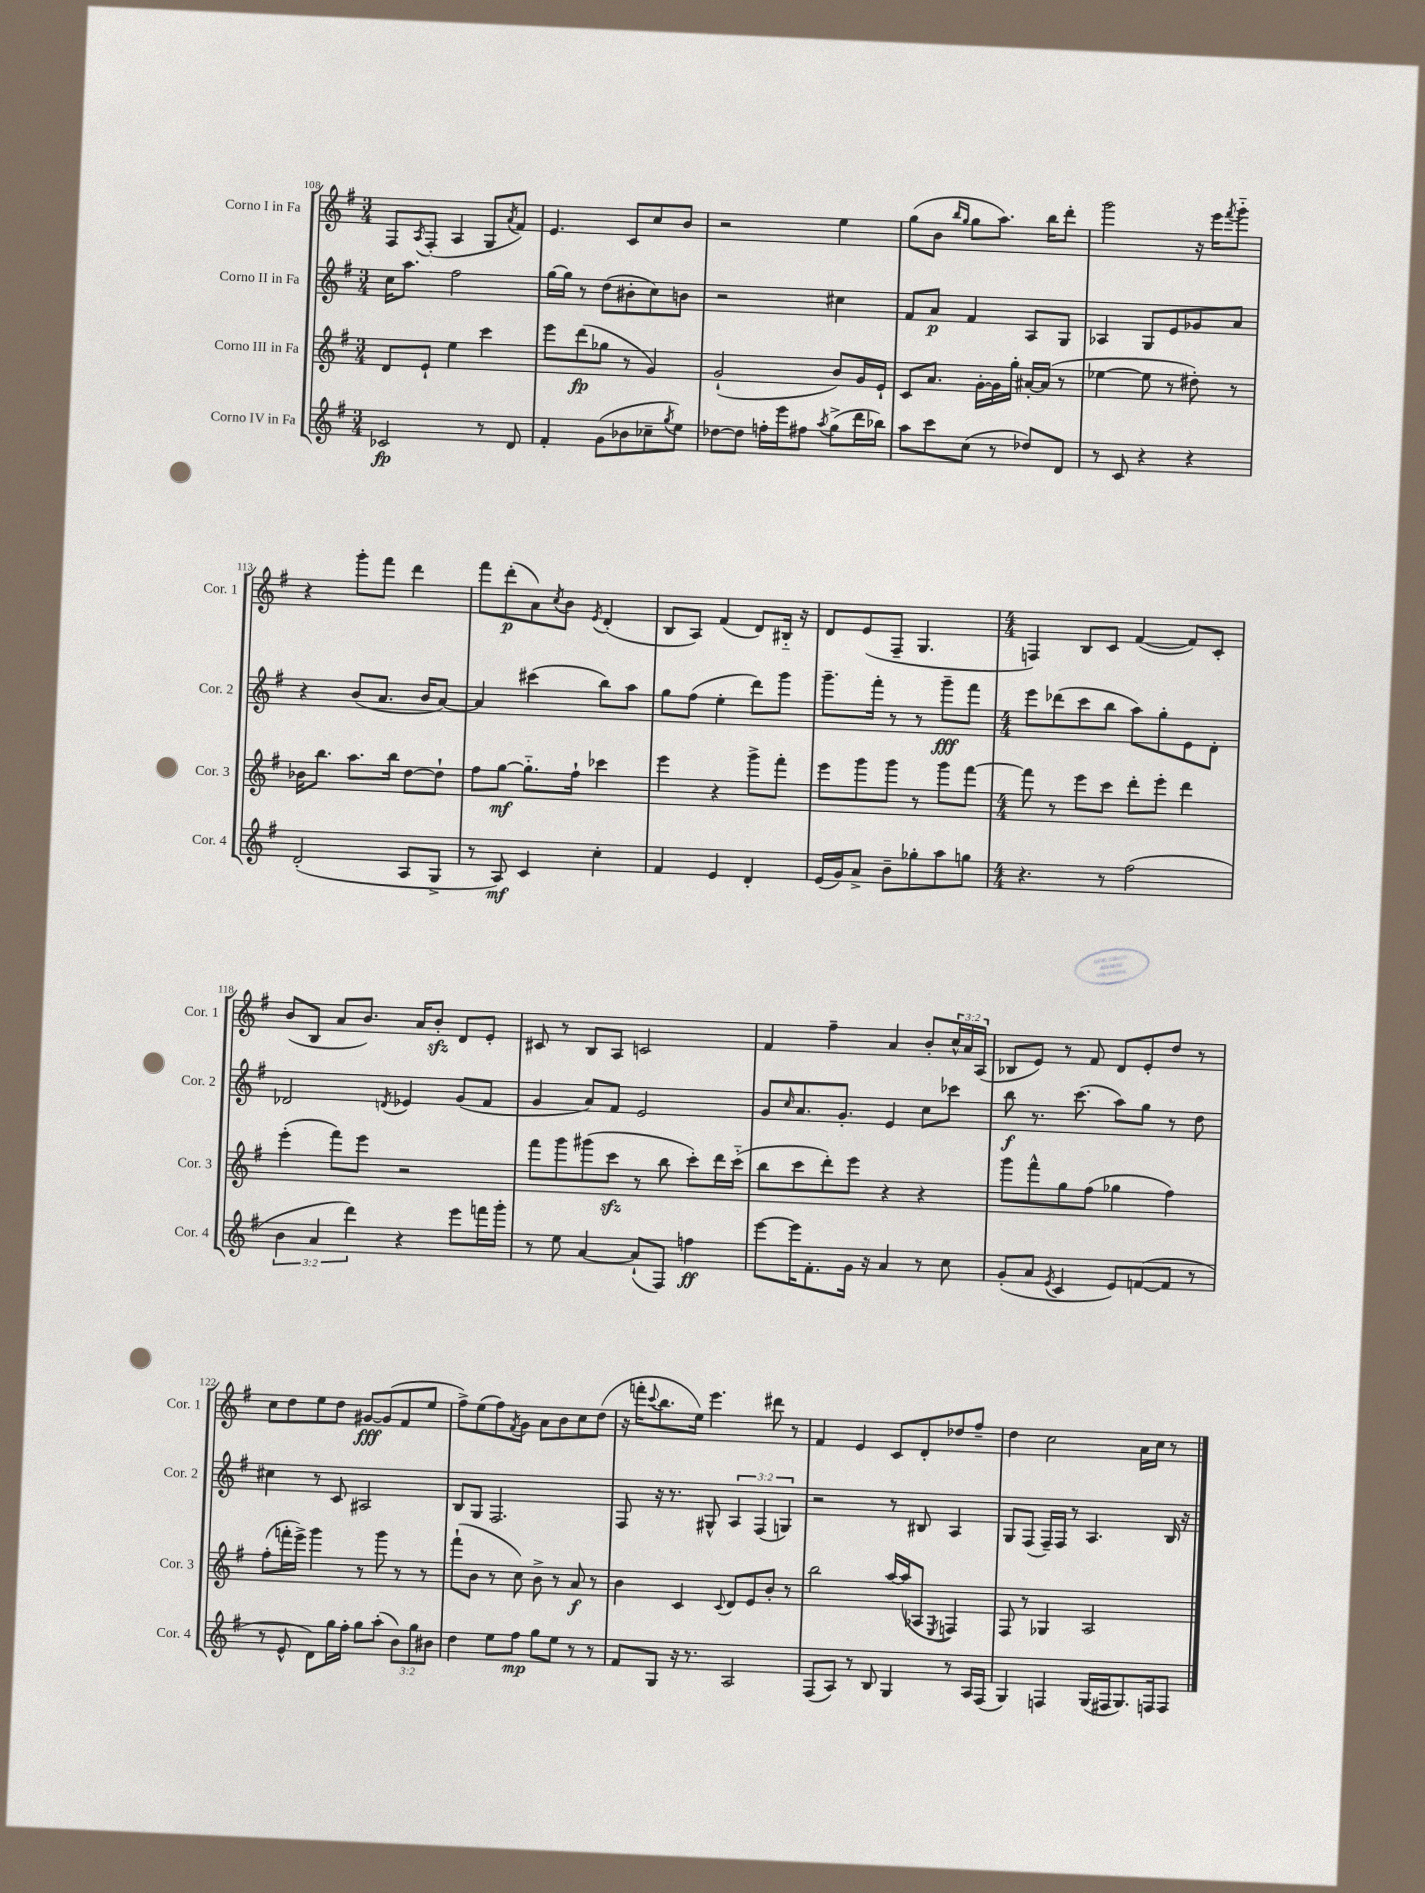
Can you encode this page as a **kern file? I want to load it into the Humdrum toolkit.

**kern	**dynam	**kern	**dynam	**kern	**dynam	**kern	**dynam
*part4	*part4	*part3	*part3	*part2	*part2	*part1	*part1
*staff4	*staff4	*staff3	*staff3	*staff2	*staff2	*staff1	*staff1
*I"Corno IV in Fa	*	*I"Corno III in Fa	*	*I"Corno II in Fa	*	*I"Corno I in Fa	*
*I'Cor. 4	*	*I'Cor. 3	*	*I'Cor. 2	*	*I'Cor. 1	*
*clefG2	*	*clefG2	*	*clefG2	*	*clefG2	*
*k[f#]	*	*k[f#]	*	*k[f#]	*	*k[f#]	*
*M3/4	*	*M3/4	*	*M3/4	*	*M3/4	*
=108	=108	=108	=108	=108	=108	=108	=108
2c-X/	fp	8d/L	.	16cc\KL	.	8F#/L	.
.	.	.	.	8.aa\J	.	.	.
.	.	.	.	.	.	8qA/	.
.	.	8e`/J	.	.	.	(8F#'/J	.
.	.	4ee\	.	2ff#\	.	4A/	.
8r	.	4ccc\	.	.	.	8G/L	.
.	.	.	.	.	.	8qa/	.
8d/	.	.	.	.	.	8f#/J)	.
=109	=109	=109	=109	=109	=109	=109	=109
4f#'/	.	8eee\L	.	[16gg\LL	.	4.e/	.
.	.	.	.	16gg\JJ]	.	.	.
.	.	(8ddd\	fp	8r	.	.	.
(8g\L	.	8gg-X\J	.	(8dd\L	.	.	.
8b-X\	.	8r	.	8b#X'\	.	8c/L	.
8cc-X~\	.	4g/)	.	8cc\)	.	8cc/	.
8qgg/	.	.	.	.	.	.	.
8ee\J)	.	.	.	8bn\J	.	8b/J	.
=110	=110	=110	=110	=110	=110	=110	=110
[8dd-X\L	.	(2g`/	.	2r	.	2r	.
8dd-\J]	.	.	.	.	.	.	.
16ffn'\LL	.	.	.	.	.	.	.
16eee\J	.	.	.	.	.	.	.
8ff#X\J	.	.	.	.	.	.	.
8qaa/	.	.	.	.	.	.	.
(8gg^\L	.	8b/L)	.	4cc#X\	.	4ee\	.
16ddd\L	.	16g/L	.	.	.	.	.
16bb-X\JJ)	.	16e`/JJ	.	.	.	.	.
=111	=111	=111	=111	=111	=111	=111	=111
8aa\L	.	8c/L	.	8f#/L	.	(8gg\L	.
8ccc\	.	8.a/J	.	8a/J	p	8b\J	.
.	.	.	.	.	.	16qqbb/LL	.
.	.	.	.	.	.	16qqgg/JJ	.
(8cc\J	.	.	.	4f#/	.	8gg\L	.
.	.	[16g'\LL	.	.	.	.	.
8r	.	16g\]	.	.	.	8.aa\J)	.
.	.	16gg'\JJ	.	.	.	.	.
8dd-X/L)	.	[16a#X'/LL	.	8A/L	.	.	.
.	.	(16a#/JJ]	.	.	.	16bb\KL	.
8d/J	.	8r	.	8G/J	.	8ddd'\J	.
=112	=112	=112	=112	=112	=112	=112	=112
8r	.	[4ee-X\	.	4A-X/	.	2ggg\	.
8c/	.	.	.	.	.	.	.
4r	.	8ee-\]	.	8G/L	.	.	.
.	.	8r	.	8e/	.	.	.
4r	.	8dd#X'\)	.	8g-X/	.	16r	.
.	.	.	.	.	.	16eee\KL	.
.	.	.	.	.	.	8qfff#/	.
.	.	8r	.	8a/J	.	8ggg\J	.
!!LO:LB:g=z
=113	=113	=113	=113	=113	=113	=113	=113
(2d'/	.	16b-X\KL	.	4r	.	4r	.
.	.	8.bb\J	.	.	.	.	.
.	.	8.aa\L	.	(8b/L	.	8ggg'\L	.
.	.	.	.	8.a/J	.	8fff#\J	.
.	.	16bb\Jk	.	.	.	.	.
8A/L	.	[8dd\L	.	.	.	4ddd\	.
.	.	.	.	16b/KL	.	.	.
8G^/J	.	8dd`\J]	.	[8a/J)	.	.	.
=114	=114	=114	=114	=114	=114	=114	=114
8r	.	8ff#\L	.	4a/]	.	8fff#\L	.
8A/)	mf	[8gg\J	mf	.	.	(8ddd'\	p
4c/	.	8.gg\L]	.	(4ccc#X\	.	8a\)	.
.	.	.	.	.	.	8qcc/	.
.	.	.	.	.	.	8b\J	.
.	.	16ff#`\Jk	.	.	.	.	.
.	.	.	.	.	.	8qe/	.
4cc'\	.	4ccc-X\	.	8bb\L)	.	(4d'/	.
.	.	.	.	8aa\J	.	.	.
=115	=115	=115	=115	=115	=115	=115	=115
4f#/	.	4eee\	.	8gg\L	.	8B/L	.
.	.	.	.	(8ff#\J	.	8A/J)	.
4e/	.	4r	.	4ee'\	.	(4f#/	.
4d'/	.	8ggg^\L	.	8ddd\L)	.	8d/L)	.
.	.	8fff#'\J	.	8ggg\J	.	16B#X/Jk	.
.	.	.	.	.	.	16r	.
=116	=116	=116	=116	=116	=116	=116	=116
(16e/LL	.	8eee\L	.	8.ggg~\L	.	8d/L	.
16g/J)	.	.	.	.	.	.	.
8a^/J	.	8ggg\	.	.	.	(8e/	.
.	.	.	.	16fff#'\Jk	.	.	.
8b~\L	.	8ggg\J	.	8r	.	8F#~/J	.
8gg-X'\	.	8r	.	8r	.	4.G/	.
8aa\	.	8ggg\L	.	8ggg~\L	fff	.	.
8ggn\J	.	[8fff#\J	.	8fff#\J	.	.	.
=117	=117	=117	=117	=117	=117	=117	=117
*M4/4	*	*M4/4	*	*M4/4	*	*M4/4	*
4.r	.	8fff#\]	.	8eee\L	.	4Fn/)	.
.	.	8r	.	(8ddd-X\	.	.	.
.	.	8eee\L	.	8ccc\	.	8B/L	.
8r	.	8ccc\J	.	8bb\J	.	8c/J	.
(2ff#\	.	8ddd'\L	.	8aa\L)	.	([4f#/	.
.	.	8eee'\J	.	8gg'\	.	.	.
.	.	4ddd\	.	8e\	.	8f#/L])	.
.	.	.	.	8d'\J	.	8c'/J	.
!!LO:LB:g=z
=118	=118	=118	=118	=118	=118	=118	=118
6b\	.	(4eee'\	.	2d-X/	.	(8b/L	.
.	.	.	.	.	.	8B/J	.
6a/	.	.	.	.	.	.	.
.	.	8fff#\L)	.	.	.	8a/L	.
6ddd\)	.	.	.	.	.	.	.
.	.	8eee\J	.	.	.	8.b/J)	.
.	.	.	.	8qdn/	.	.	.
4r	.	2r	.	4e-X/	.	.	.
.	.	.	.	.	.	16a/KL	.
.	.	.	.	.	.	8bzz'/J	.
8eee\L	.	.	.	(8g/L	.	8d/L	.
16fffn\L	.	.	.	8f#/J	.	8e'/J	.
16ggg'\JJ	.	.	.	.	.	.	.
=119	=119	=119	=119	=119	=119	=119	=119
8r	.	8fff#\L	.	4g/	.	8c#X/	.
8ee\	.	8ggg\	.	.	.	8r	.
[4a/	.	(8ggg#X\	.	8a/L)	.	8B/L	.
.	.	8ccczz\J	.	8f#/J	.	8A/J	.
(8a`/L]	.	8r	.	2e/	.	2cn/	.
8F#/J)	.	8bb\	.	.	.	.	.
4ffn\	ff	8ccc'\L)	.	.	.	.	.
.	.	16ddd\L	.	.	.	.	.
.	.	(16ccc\JJ	.	.	.	.	.
=120	=120	=120	=120	=120	=120	=120	=120
[8eee\L	.	8bb\L	.	8g/L	.	4f#/	.
.	.	.	.	16qqcc/	.	.	.
16eee\K]	.	8ccc\	.	8.a/	.	.	.
8.f#'\	.	.	.	.	.	.	.
.	.	8ddd'\)	.	.	.	4ff#~\	.
.	.	.	.	8.g'/J	.	.	.
16g\Jk	.	8eee\J	.	.	.	.	.
16r	.	.	.	.	.	.	.
4a/	.	4r	.	4e/	.	4a/	.
8r	.	4r	.	8cc\L	.	8b'/L	.
8cc\	.	.	.	8ccc-X\J	.	24cc^^/L	.
.	.	.	.	.	.	24a/	.
.	.	.	.	.	.	(24A/JJ	.
=121	=121	=121	=121	=121	=121	=121	=121
(8g'/L	.	8ggg\L	.	8bb\	f	8B-X/L	.
8a/J	.	8fff#^^\	.	8.r	.	8e/J)	.
8qe/	.	.	.	.	.	.	.
4c/	.	8gg\	.	.	.	8r	.
.	.	.	.	(8.ccc\	.	.	.
.	.	(8ff#\J	.	.	.	8f#/	.
8e/L)	.	4gg-X\	.	8aa\L)	.	8d/L	.
([8fn/	.	.	.	8gg\J	.	8e'/	.
8f/J]	.	4ff#\)	.	8r	.	8dd/J	.
8r	.	.	.	8dd\	.	8r	.
!!LO:LB:g=z
=122	=122	=122	=122	=122	=122	=122	=122
8r	.	(8ff#'\L	.	4cc#X\	.	8cc\L	.
8e^^/	.	16fffn'\L	.	.	.	8dd\	.
.	.	16eee^\JJ)	.	.	.	.	.
8d\L)	.	4ggg\	.	8r	.	8ee\	.
16gg\L	.	.	.	8c/	.	8dd\J	.
16ff#'\JJ	.	.	.	.	.	.	.
8gg\L	.	8r	.	2A#X/	.	[8g#X/L	fff
(8aa'\J	.	8ggg\	.	.	.	(8g#/]	.
12b\L)	.	8r	.	.	.	8f#/	.
12gg\	.	.	.	.	.	.	.
.	.	8r	.	.	.	8ee/J	.
12b#X\J	.	.	.	.	.	.	.
=123	=123	=123	=123	=123	=123	=123	=123
4dd\	.	(8fff#`\L	.	8B/L	.	8ff#^\L)	.
.	.	8b\J	.	8G/J	.	(8ee\	.
8ee\L	.	8r	.	2.F#/	.	8ff#\)	.
.	.	.	.	.	.	8qf#/	.
8ff#\J	mp	8cc\)	.	.	.	8g\J	.
8gg\L	.	8b^\	.	.	.	8a\L	.
8ee\J	.	8r	.	.	.	8b\	.
8r	.	8a/	f	.	.	8cc\	.
8r	.	8r	.	.	.	(8dd\J	.
=124	=124	=124	=124	=124	=124	=124	=124
8f#/L	.	4b\	.	8F#/	.	16r	.
.	.	.	.	.	.	16fffn'\KL	.
.	.	.	.	.	.	8qqccc/	.
8G/J	.	.	.	16r	.	8.bb\	.
.	.	.	.	8.r	.	.	.
16r	.	4c/	.	.	.	.	.
8.r	.	.	.	.	.	16ee\Jk)	.
.	.	.	.	8G#X^^/	.	4.eee\	.
.	.	8qqc/	.	.	.	.	.
2A/	.	8d/L	.	6A/	.	.	.
.	.	8e/	.	.	.	.	.
.	.	.	.	(6F#/	.	.	.
.	.	8b'/J	.	.	.	8ddd#X\	.
.	.	.	.	6Gn/)	.	.	.
.	.	8r	.	.	.	8r	.
=125	=125	=125	=125	=125	=125	=125	=125
(8F#/L	.	2bb\	.	2r	.	4f#/	.
8A/J)	.	.	.	.	.	.	.
8r	.	.	.	.	.	4e/	.
8B/	.	.	.	.	.	.	.
4G/	.	[16aa/LL	.	8r	.	8c/L	.
.	.	(16aa/J]	.	.	.	.	.
.	.	8A-X/J	.	8B#X/	.	8d'/	.
.	.	8qE/	.	.	.	.	.
8r	.	4Fn/)	.	4A/	.	8dd-X/	.
16A/LL	.	.	.	.	.	8ff#~/J	.
(16F#/JJ	.	.	.	.	.	.	.
=126	=126	=126	=126	=126	=126	=126	=126
4G/)	.	8F#/	.	8G/L	.	4dd\	.
.	.	8r	.	(8F#/J	.	.	.
4Fn/	.	4G-X/	.	16F#~/LL)	.	2cc\	.
.	.	.	.	16F#/JJ	.	.	.
.	.	.	.	8r	.	.	.
(16G/LL	.	2A/	.	4.A/	.	.	.
16F#X/J	.	.	.	.	.	.	.
8.G/)	.	.	.	.	.	.	.
.	.	.	.	.	.	16a\LL	.
16Fn/k	.	.	.	.	.	16cc\JJ	.
8F/J	.	.	.	16B/	.	8r	.
.	.	.	.	16r	.	.	.
==	==	==	==	==	==	==	==
*-	*-	*-	*-	*-	*-	*-	*-
